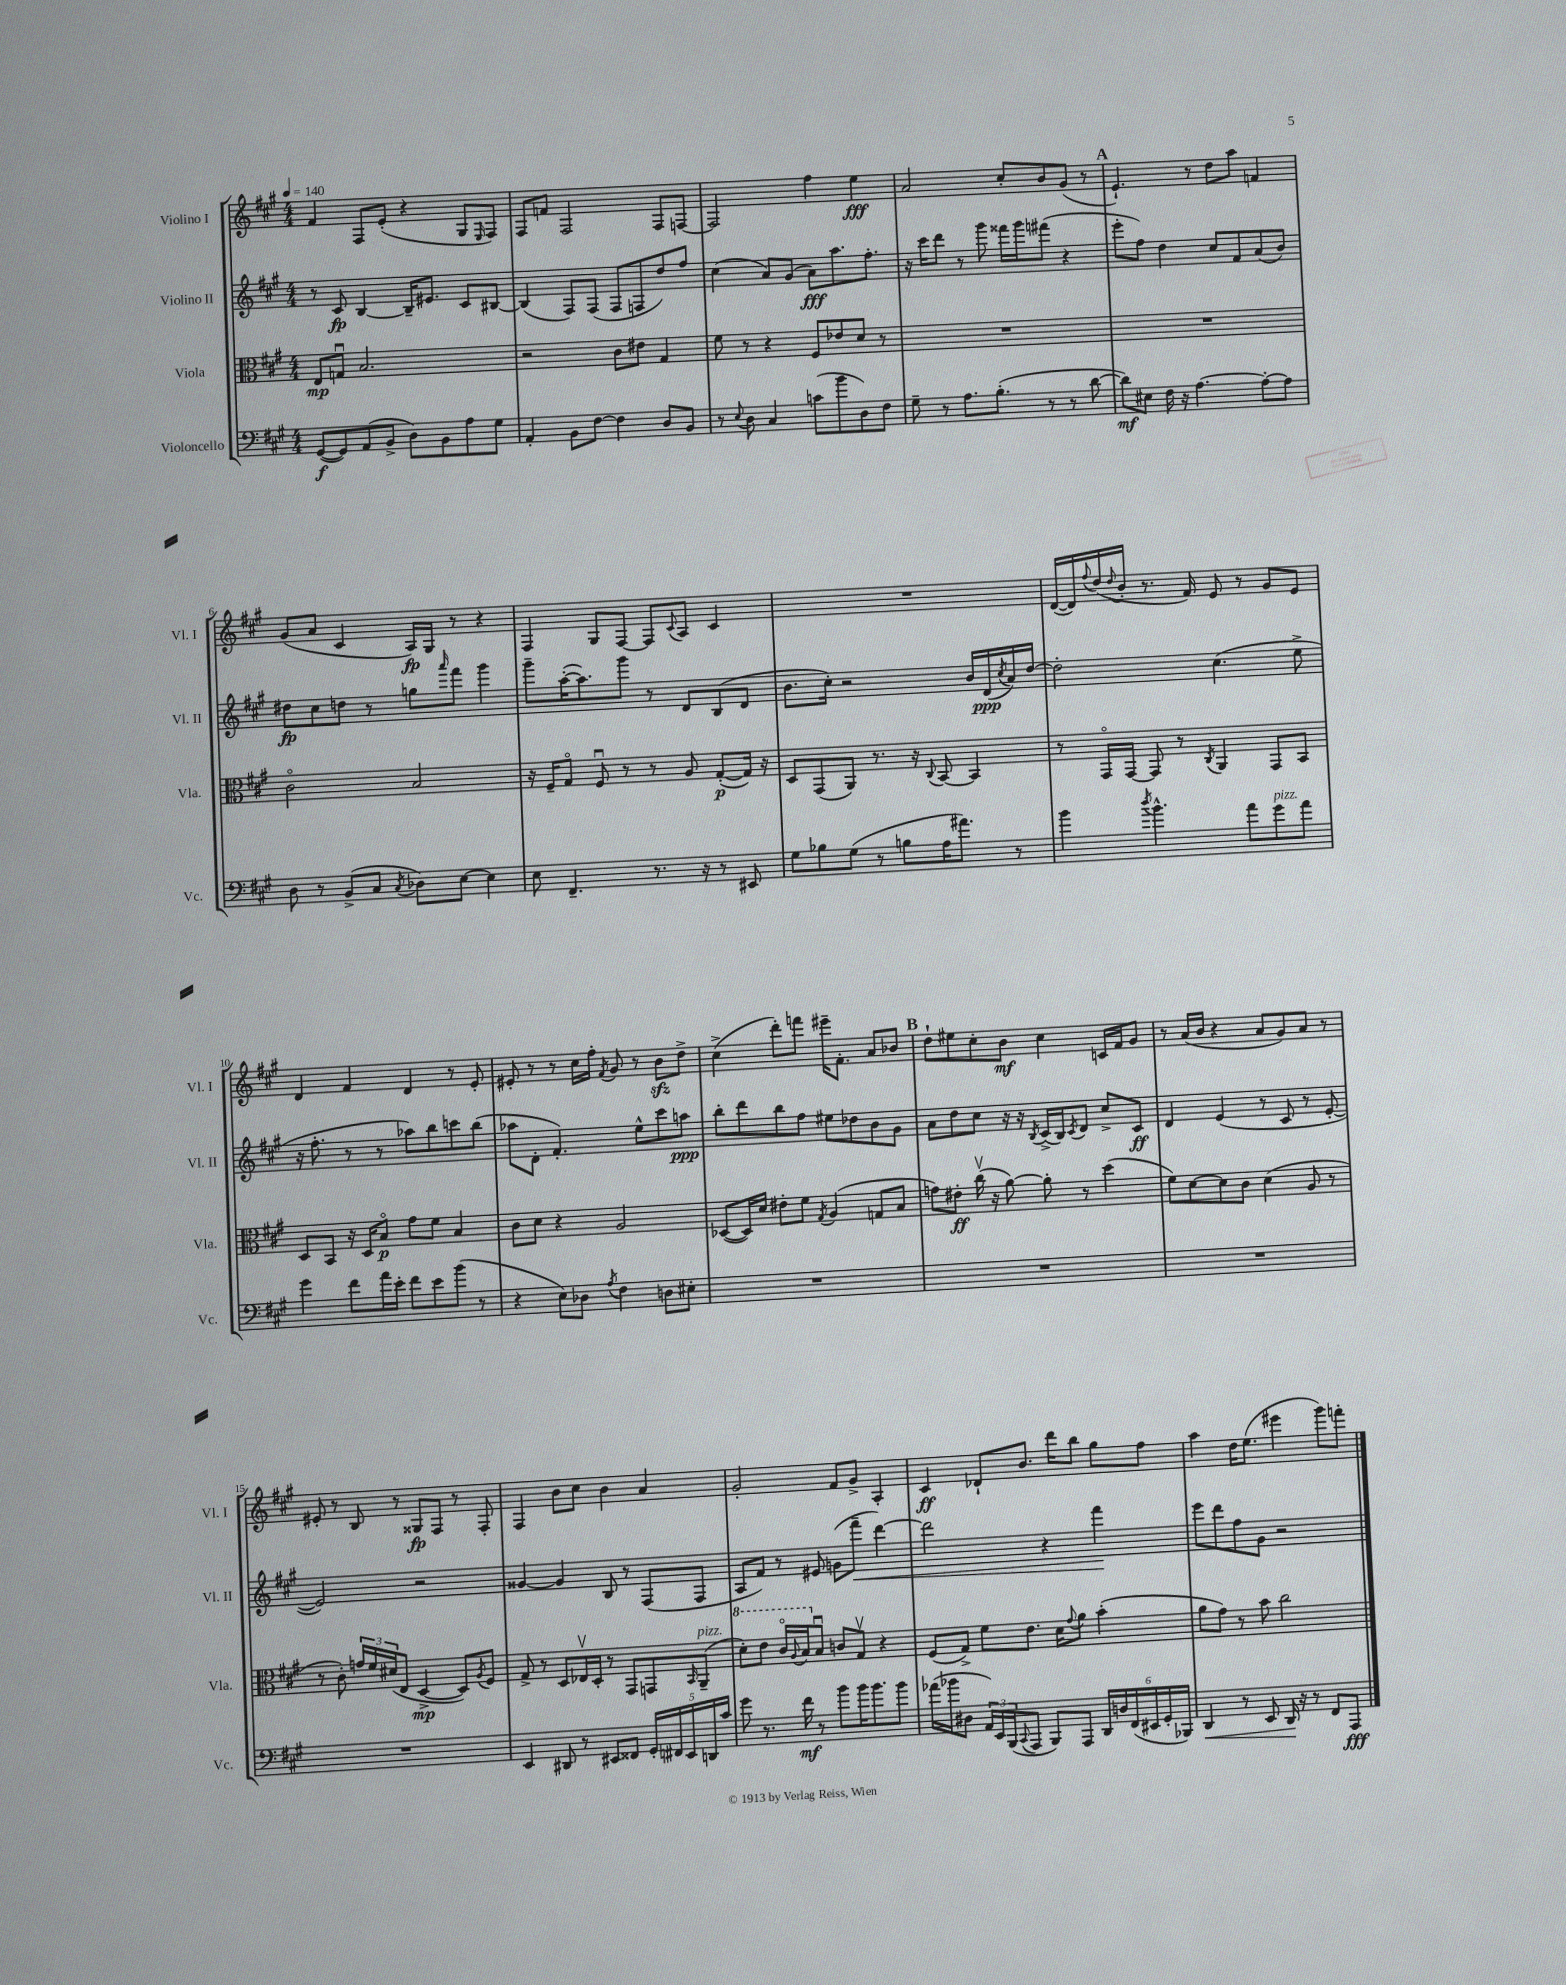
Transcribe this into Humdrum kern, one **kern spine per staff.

**kern	**kern	**kern	**kern
*staff4	*staff3	*staff2	*staff1
*clefF4	*clefC3	*clefG2	*clefG2
*k[f#c#g#]	*k[f#c#g#]	*k[f#c#g#]	*k[f#c#g#]
*M4/4	*M4/4	*M4/4	*M4/4
*MM140	*MM140	*MM140	*MM140
([8GG#	8E	8r	4f#
8GG#])	8Gu	8c#	.
(8AA	2.B	[4B	8F#
8BB^	.	.	(8e'
8D)	.	16B~]	4r
.	.	8.e#	.
8BB	.	.	.
8A	.	8c#	8G#
.	.	.	16qqE
8G#	.	[8B#	8F#)
=	=	=	=
4AA'	2r	(4B#]	8F#
.	.	.	8f
8BB	.	8F#)	2F#
[8F#	.	(8F#	.
4F#]	8c#	8F#	.
.	8e#	8F	.
8D	4G#	8dd)	8F#
8BB	.	8ff#	[8F
=	=	=	=
8r	8f#	(4cc#	2F]
8qqE	.	.	.
8D	8r	.	.
4C#	4r	8a)	.
.	.	(8g#	.
(8c	8F#	8a)	4ff#
8b	8e-	8.aa	.
8D)	8d	.	4ee
.	.	8.ff#'	.
8F#	8r	.	.
=	=	=	=
8G#~	1r	16r	2a
.	.	16ccc#	.
8r	.	8ddd	.
8.A	.	8r	.
.	.	8ggg#	.
(8.B'	.	.	.
.	.	16fff##	8cc#'
.	.	16ggg#	.
8r	.	(8fff#	8b
8r	.	4r	(8g#
[8d	.	.	8r
=	=	=	=
8d])	1r	8eee'	4.e`)
8E#	.	8ff#)	.
16F#	.	4dd	.
16r	.	.	.
[4.A	.	.	8r
.	.	8cc#	8dd
.	.	8f#	8aa
8A'_	.	(8a	4f
8A]	.	8b)	.
=	=	=	=
8D	2c#o	8dd#	(8g#
8r	.	8cc#	8a
(8BB^	.	8dd	4c#
8C#	.	8r	.
8qC#	.	.	.
8D-)	2B	8gg	16A)
.	.	.	16G#
.	.	16qqaaa	.
[8E	.	8fff#	8r
4E]	.	4ggg#	4r
=	=	=	=
8E	16r	8ggg#~	4F#
.	16F#~	.	.
4.FF#~	8G#o	([16aa'	.
.	.	8.aa])	.
.	8F#u	.	8G#
.	8r	8ggg#	[8F#
8.r	8r	8r	8F#]
.	.	.	8qqc#
.	8A	8d	8A
16r	.	.	.
8r	([8G#'	(8B	4c#
8EE#	16G#])	8d	.
.	16r	.	.
=	=	=	=
8G#	8D	8.b	1r
8B-	(8GG#	.	.
.	.	16cc#')	.
(8G#	8AA)	2r	.
8r	8.r	.	.
8B	.	.	.
.	16r	.	.
.	8qqC#	.	.
16A	[8BB	.	.
8.a#)	.	.	.
.	4BB]	16b	.
.	.	(16d	.
.	.	8qcc#	.
8r	.	16a)	.
.	.	[16dd	.
=	=	=	=
4b	8r	2dd']	([16d
.	.	.	16d])
.	.	.	8qqff#
.	16GG#o	.	(16dd
.	.	.	8qqdd
.	[16GG#	.	16b'
8qdd	.	.	.
4.b^^	8GG#]	.	8.r
.	8r	.	.
.	.	.	16f#)
.	8qC#	.	.
.	4AA	(4.cc#	8e
8a	.	.	8r
8g#	8GG#	.	8g#
8a	8BB	8ee^	8e
=	=	=	=
4g#	8D	16r	4d
.	.	8.ff#'	.
.	8BB	.	.
8f#	16r	8r	4f#
.	16D	.	.
16a	8Bo	8r	.
16e'	.	.	.
8f#	8g#	8aa-)	4d
8e	8f#	8bb	.
(8b	4B	8ccc	8r
8r	.	(8bb	8e'
=	=	=	=
4r	8c#	8aa-	8e#'
.	8d	8d'	8r
8E)	4r	4.f#')	8r
8D-	.	.	16cc#
.	.	.	16ff#'
8qA	.	.	8qf#
4F#	2A	.	8g#
.	.	8ee^^	8r
8D	.	8ccc#	8b
8E#'	.	8aa	8dd^
=	=	=	=
1r	([8D-	8bb'	(4cc#^
.	16D-])	8ddd	.
.	16d	.	.
.	8e#'	8bb	8ddd')
.	8f#	8ff#	8fff
.	8qG#	.	.
.	(4A	8ee#	16eee#~
.	.	.	8.f#'
.	.	8dd-	.
.	8G	8b	8a
.	8B	8g#	8b-
=	=	=	=
1r	8g)	8a	8dd`
.	8e#'	8dd	8ee#
.	(16cc#v	8cc#	8cc#'
.	16r	.	.
.	[8a)	16r	8b
.	.	16r	.
.	.	8qB	.
.	8a']	(16c#^	4cc#
.	.	16B)	.
.	.	8qc#	.
.	8r	8d	.
.	(4dd	8cc#^	16c
.	.	.	16f#
.	.	8c#	8g#
=	=	=	=
1r	8f#)	4d	8r
.	[8d	.	(16a
.	.	.	16b
.	8d]	(4e	4r
.	8c#	.	.
.	(4d	8r	8a
.	.	8c#	8g#)
.	8A	8r	8a
.	8r	[8e'	8r
=	=	=	=
1r	8r	2e])	8e#'
.	8c#')	.	8r
.	24g	.	8B
.	24f#	.	.
.	(24d#	.	.
.	8E	.	8r
.	[4D^	2r	8G##
.	.	.	8F#
.	8D])	.	8r
.	8qA	.	.
.	8F#	.	8F#'
=	=	=	=
4EE	8G#^	[4g##	4F#
.	8r	.	.
8DD#	8D	4g##]	8b
8r	16E-v	.	8cc#
.	16D'	.	.
8EE#	8r	8B	4b
8FF##	8GG#	8r	.
20GG#'	8GG	(8F#	4a
20FF#	.	.	.
20EE#	.	.	.
.	16qqBB	.	.
.	(8AA~	8F#	.
20DD	.	.	.
20c#	.	.	.
=	=	=	=
8g#	8dd')	8A	2g#'
8.r	8ee	8f#)	.
.	16cc#o	8r	.
.	8qqa	.	.
16f#	16b	.	.
8r	8Bu	8e#	.
8b	8c	(8g	8f#
16b	8G#v	8fff#~	8g#^
8.b	.	.	.
.	4r	[4ddd)	4A'
8b	.	.	.
=	=	=	=
(16a-	(8F#	2ddd]	4c#
16b-	.	.	.
8D#	8G#^)	.	.
24AA)	8f#	.	8d-`
24EE	.	.	.
(24BBB	.	.	.
8qqCC#	.	.	.
8AAA	8.e	.	8.b
8BBB)	.	4r	.
.	16d	.	16ddd
.	8qqg#	.	.
8AAA	8a	.	8bb
24DD	(4b'	4fff#	8gg#
24D	.	.	.
(24FF#	.	.	.
24EE#	.	.	8ff#
24GG#'	.	.	.
24BBB-)	.	.	.
=	=	=	=
4DD	8a	8eee	4aa
.	8g#)	8ddd	.
8r	8r	8ff#	16dd
.	.	.	(8.ee
8EE	8b	8g#	.
16DD	2cc#	2r	4eee#
16r	.	.	.
8r	.	.	.
8FF#	.	.	8ggg#)
8AAA	.	.	8fff'
==	==	==	==
*-	*-	*-	*-
